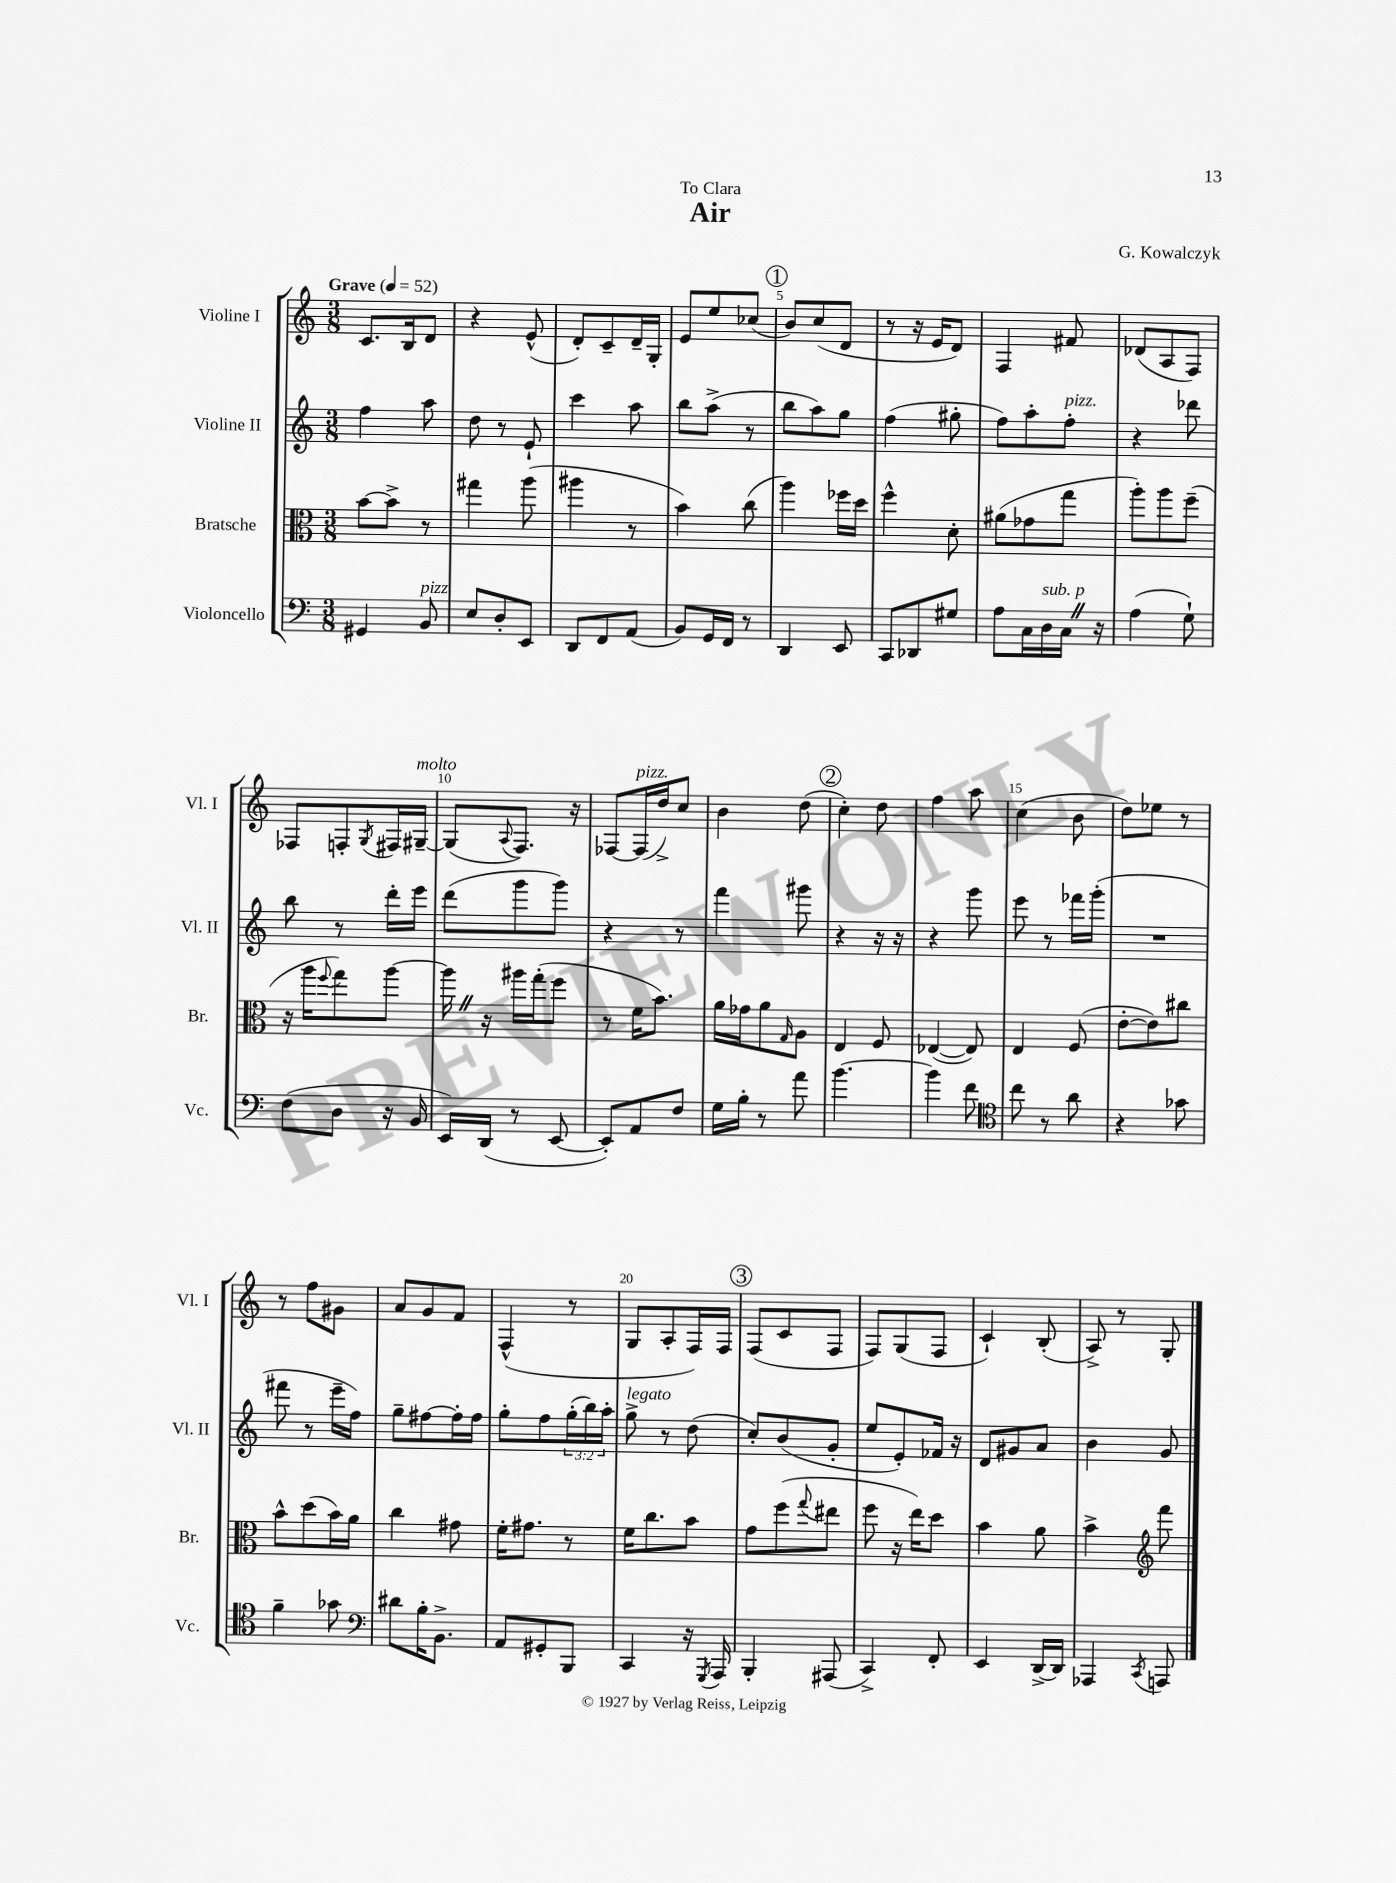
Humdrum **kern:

**kern	**kern	**kern	**kern
*staff4	*staff3	*staff2	*staff1
*clefF4	*clefC3	*clefG2	*clefG2
*k[]	*k[]	*k[]	*k[]
*M3/8	*M3/8	*M3/8	*M3/8
*MM52	*MM52	*MM52	*MM52
4GG#	[8b	4ff	8.c
.	8b^]	.	.
.	.	.	16B
8BB	8r	8aa	8d
=	=	=	=
8E	4gg#	8dd	4r
8D'	.	8r	.
8EE	(8aa	8e`	(8e^^
=	=	=	=
8DD	4aa#	4ccc	8d')
8FF	.	.	8c~
(8AA	8r	8aa	16d~
.	.	.	16G'
=	=	=	=
8BB)	4b)	8bb	8e
16GG	.	(8aa^	8ee
16FF	.	.	.
8r	(8cc	8r	(8cc-
=	=	=	=
4DD	4aa)	8bb	8b)
.	.	8aa)	(8cc
8EE	16ff-	8gg	8d
.	16dd	.	.
=	=	=	=
8CC	4ff^^	(4ff	8r
8DD-	.	.	16r
.	.	.	16e
8G#	8d'	8gg#'	8d)
=	=	=	=
8A	(8a#	8ff)	4F
16C	8g-	8aa'	.
16D	.	.	.
16C	8gg	8ff'	8f#
16r	.	.	.
=	=	=	=
(4A	8aa')	4r	(8d-
.	8aa	.	8A
8G`)	(8ff~	8ddd-	8F)
=	=	=	=
(8F	16r	8bb	8F-
.	16aa	.	.
.	8qqff	.	.
8D	8gg)	8r	8F'
.	.	.	8qG
16r	[8aa	16ddd'	16F#
16BB	.	16eee	[16G#~
=	=	=	=
16EE)	16aa]	(8ddd	(8G#]
(16DD	16r	.	.
.	.	.	8qqA
8r	16aa#	8ggg	8.F)
.	(16gg'	.	.
[8EE	8ff	8ggg)	.
.	.	.	16r
=	=	=	=
8EE'])	8r	4r	[8F-
8AA	16f	.	(16F-]
.	8.b)	.	16dd^)
8F	.	8r	8cc
=	=	=	=
16G	16a	4fff	4b
16B'	16g-	.	.
8r	8a	.	.
.	16qqG	.	.
8a	8A	8ggg#	(8dd
=	=	=	=
[4.b	4E	4r	4cc')
.	8F	16r	8dd
.	.	16r	.
=	=	=	=
4b]	([4E-	4r	4ff
8f	8E-])	8ggg	8aa
=	=	=	=
*clefC4	*	*	*
8cc	4E	8eee	(4cc
8r	.	8r	.
8a	(8F	16fff-	8b
.	.	(16ggg'	.
=	=	=	=
4r	[8e'	4.r	8dd)
.	8e])	.	8ee-
8g-	8cc#	.	8r
=	=	=	=
4f~	8b^^	8fff#	8r
.	(8dd	8r	8ff
8g-	16b)	16eee~	8g#
.	16a	16ff)	.
=	=	=	=
*clefF4	*	*	*
8d#	4cc	8gg~	8a
16B'	.	[8ff#	8g
8.BB^	.	.	.
.	8g#	16ff#']	8f
.	.	16ff#	.
=	=	=	=
8AA	16f'	8gg'	(4F^^
.	8.g#	.	.
8GG#'	.	8ff	.
8BBB	8r	(24gg'	8r
.	.	24bb)	.
.	.	24aa'	.
=	=	=	=
4CC	16f	8gg^	8G
.	8.cc	.	.
.	.	8r	8A'
16r	8b	(8dd	16F)
8qGGG	.	.	.
16AAA	.	.	16F
=	=	=	=
4BBB'	8g	8cc')	(8F
.	(8ff	(8b	8c
.	8qqgg	.	.
(8AAA#	8ee#	8g'	8F
=	=	=	=
4CC^)	8ff	8ee	8F)
.	16r	8e')	(8G
.	16ee)	.	.
8FF'	8dd	16f-	8F
.	.	16r	.
=	=	=	=
4EE	4b	8d	4c`)
.	.	8g#	.
[16DD^	8a	8a	(8B'
16DD]	.	.	.
=	=	=	=
4AAA-	4b^	4b	8A^)
.	.	.	8r
*	*clefG2	*	*
8qCC	.	.	.
8AAA	8fff	8g	8G'
==	==	==	==
*-	*-	*-	*-
